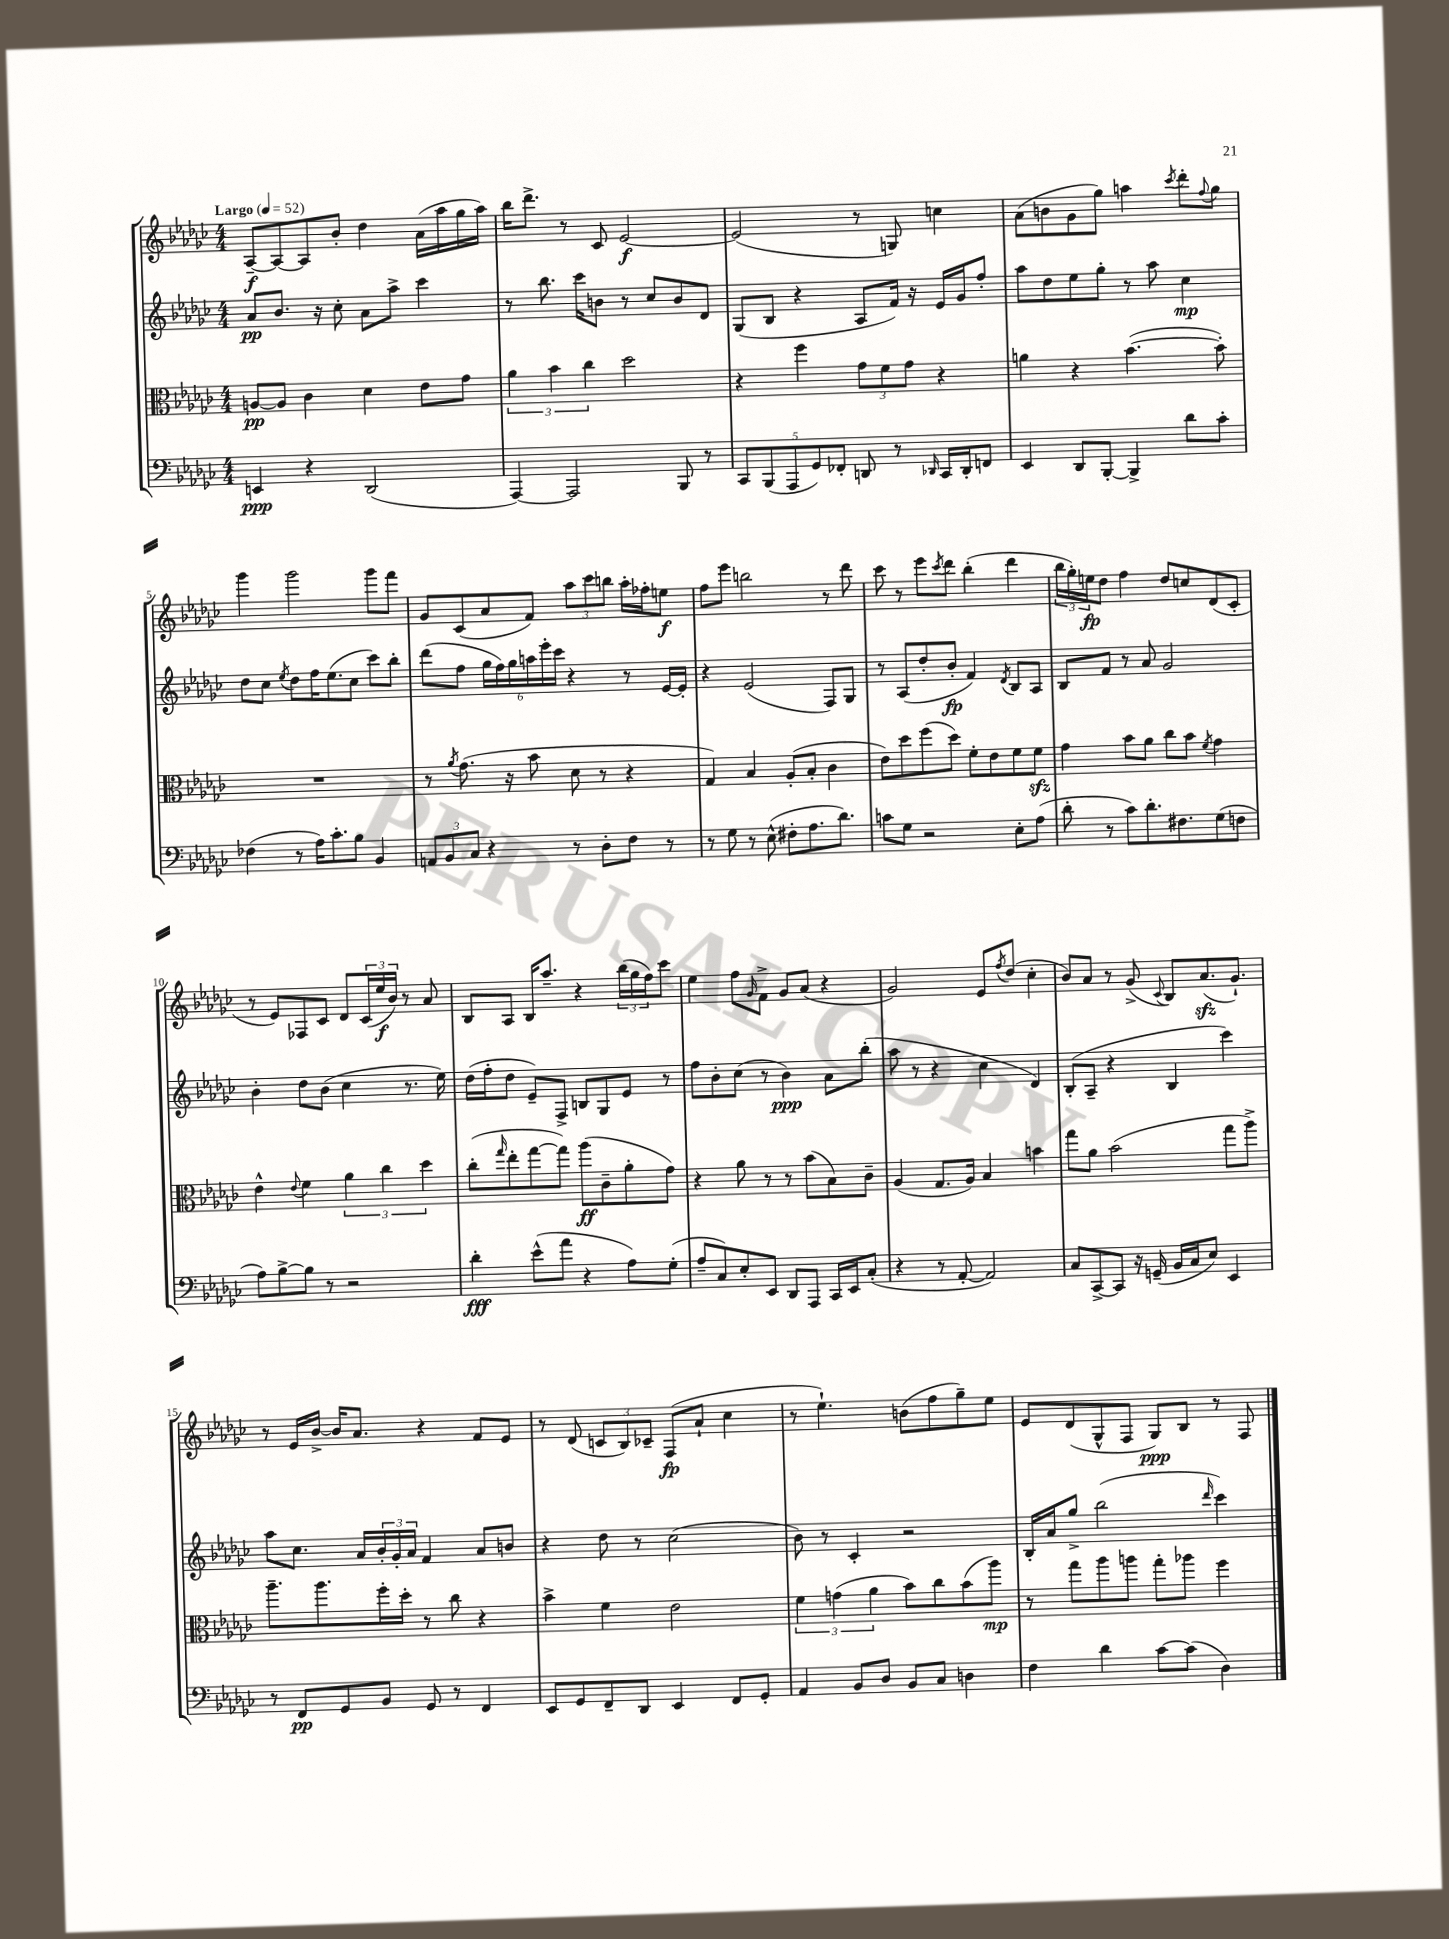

**kern	**kern	**kern	**kern
*staff4	*staff3	*staff2	*staff1
*clefF4	*clefC3	*clefG2	*clefG2
*k[b-e-a-d-g-c-]	*k[b-e-a-d-g-c-]	*k[b-e-a-d-g-c-]	*k[b-e-a-d-g-c-]
*M4/4	*M4/4	*M4/4	*M4/4
*MM52	*MM52	*MM52	*MM52
4EE	[8A	8a-	[8A-~
.	8A]	8.b-	8A-_
4r	4c-	.	8A-]
.	.	16r	.
.	.	8cc-'	8b-'
(2DD-	4d-	8a-	4dd-
.	.	8aa-^	.
.	8e-	4ccc-	(16a-
.	.	.	16aa-
.	8g-	.	16gg-
.	.	.	16aa-)
=	=	=	=
[4AAA-)	6a-	8r	16bb-
.	.	.	8.ddd-^
.	.	8.bb-	.
.	6b-	.	.
2AAA-]	.	.	8r
.	.	16ccc-	.
.	6cc-	.	.
.	.	8b	8c-
.	2dd-	8r	[2e-
.	.	8cc-	.
8BBB-	.	8b	.
8r	.	8d-	.
=	=	=	=
10CC-	4r	(8G-	(2e-]
(10BBB-	.	.	.
.	.	8B-	.
10AAA-	.	.	.
.	4ff	4r	.
10GG-)	.	.	.
10FF-'	.	.	.
8DD	12g-	8A-	8r
.	12f	.	.
8r	.	16f)	8G)
.	12g-	.	.
.	.	16r	.
16qqDD-	.	.	.
16CC-	4r	16e-	4cc
16DD-'	.	16g-	.
8FF	.	8ff'	.
=	=	=	=
4EE-	4a	8aa-	(8a-
.	.	8dd-	8b
8DD-	4r	8ee-	8g-
[8BBB-'	.	8gg-'	8gg-)
4BBB-^]	([4.b-	8r	4aa
.	.	8aa-	.
.	.	.	8qccc-
8d-	.	4cc-	8ddd-'
.	.	.	8qqff
8c-'	8b-'])	.	8gg-
=	=	=	=
(4F-	1r	8dd-	4ggg-
.	.	8cc-	.
.	.	8qee-	.
8r	.	8dd-	2ggg-
16A-)	.	16ff	.
8.c-'	.	(8.ee-	.
8B-	.	8cc-	.
4BB-	.	8ccc-)	8ggg-
.	.	8bb-'	8fff
=	=	=	=
12AA	8r	(8ddd-	8g-
12BB-	.	.	.
.	8qa-	.	.
.	(8.g-	8ff	(8c-
12C-	.	.	.
4r	.	24gg-	8a-
.	.	24ff)	.
.	16r	.	.
.	.	24gg-	.
.	8b-	24aa	8f)
.	.	24eee-'	.
.	.	24ccc-	.
8r	8d-	4r	12aa-
.	.	.	12ccc-
8D-'	8r	.	.
.	.	.	12bb
8F	4r	8r	16aa-'
.	.	.	16ff-'
8r	.	[16e-	8ee
.	.	16e-']	.
=	=	=	=
8r	4G-)	4r	8ff
8G-	.	.	8eee-
8r	4B-	(2e-	2bb
(8E-^^	.	.	.
8F#'	(8A-'	.	.
8.A-	8B-'	.	.
.	4c-	8F)	8r
8.d-)	.	.	.
.	.	8G-	8ddd-
=	=	=	=
8c	8e-)	8r	8ccc-
8G-	8dd-	(8A-	8r
2r	(8ff	8dd-'	8eee-
.	.	.	8qccc-
.	8dd-)	8b-'	8ddd-
.	8f'	4f)	(4bb-'
.	8e-	.	.
.	.	8qd-	.
8E-'	8f	8B-	4ddd-
(8A-	8f	8A-	.
=	=	=	=
8d-'	4g-	8B-	24bb-
.	.	.	24gg-')
.	.	.	24ee
8r	.	8f	8dd-
8c-)	8b-	8r	4ff
8.d-'	8a-	8a-	.
.	8cc-	2g-	8dd-
8.F#	.	.	.
.	8b-	.	8cc
.	8qf	.	.
(8G-	4g-	.	(8d-
8F	.	.	8c-'
=	=	=	=
8A-)	4e-^^	4b-'	8r
[8B-^	.	.	8e-)
.	8qqe-	.	.
8B-]	4f	8dd-	8F-
8r	.	(8b-	8c-
2r	6a-	4cc-	8d-
.	.	.	(24c-
.	6cc-	.	24ee-
.	.	.	24b-)
.	.	8.r	8r
.	6dd-	.	.
.	.	.	8a-
.	.	16ee-)	.
=	=	=	=
4d-'	(8cc-'	(16dd-	8B-
.	.	16ff'	.
.	16qqgg-	.	.
.	8ee-'	8dd-	8A-
(8e-^^	[8gg-	8e-~)	16B-
.	.	.	8.aa-~
8a-	8gg-])	8F^	.
4r	(8aa-	8B	4r
.	8c-~	8G-	.
8A-)	8a-'	8e-	(24bb-
.	.	.	24gg-
.	.	.	24ff)
(8G-'	8g-)	8r	8ccc-
=	=	=	=
8A-~	4r	8ff	4ee-
8C-)	.	8b-'	.
8E-'	8a-	(8cc-	8ff
.	.	.	16qqg-
8EE-	8r	8r	8f^
8DD-	8r	4b-)	8g-
8AAA-	(8b-	.	(8a-
16CC-	8B-)	8a-	4r
16EE-	.	.	.
(8C-'	8c-~	(8bb-'	.
=	=	=	=
4r	(4A-	8aa-	2g-)
.	.	8r	.
8r	8.G-	4r	.
[8AA-'	.	.	.
.	16A-)	.	.
2AA-])	4B-	4cc-	8e-
.	.	.	8qff
.	.	.	(8dd-
.	4b	4d-)	4cc-'
=	=	=	=
8C-	8gg-	(8B-'	8b-)
[8CC-^	8a-	8A-~	8a-
8CC-]	(2b-	4r	8r
16r	.	.	(8g-^
(16GG~	.	.	.
.	.	.	8qqc-
16BB-	.	4B-	8B-)
16C-	.	.	.
8E-)	.	.	(8.a-
4EE-	8gg-	4ccc-)	.
.	.	.	8.g-`)
.	8aa-^)	.	.
=	=	=	=
8r	8.aa-~	8aa-	8r
8FF	.	8.cc-	16e-
.	8.aa-	.	[16b-^
8GG-	.	.	16b-]
.	.	16a-	8.a-
8BB-	16ff'	24b-'	.
.	.	24g-'	.
.	16dd-'	.	.
.	.	24a-	.
8GG-	8r	4f	4r
8r	8cc-	.	.
4FF	4r	8a-	8f
.	.	8b	8e-
=	=	=	=
8EE-	4b-^	4r	8r
8GG-	.	.	(8d-
8FF~	4f	8dd-	12c
.	.	.	12B-)
8DD-	.	8r	.
.	.	.	12c-~
4EE-	2e-	(2cc-	(8F
.	.	.	8a-`
8FF	.	.	4cc-
8GG-'	.	.	.
=	=	=	=
4AA-	6f	8b-)	8r
.	.	8r	4.ee-`)
.	(6g	.	.
8BB-	.	4c-'	.
.	6a-	.	.
8D-	.	.	.
8BB-	8b-)	2r	(8b
8C-	8cc-	.	8ff
4D	(8b-	.	8gg-~)
.	8aa-)	.	8ee-
=	=	=	=
4F	8r	16B-'	8e-
.	.	16a-	.
.	8gg-	8gg-^	(8d-
4d-	8aa-	(2bb-	8G-^^
.	8aa	.	8F
[8c-	8gg-'	.	8G-)
(8c-]	8aa-	.	8B-
.	.	16qqddd-	.
4D-)	4ff	4ccc-)	8r
.	.	.	8F
==	==	==	==
*-	*-	*-	*-
